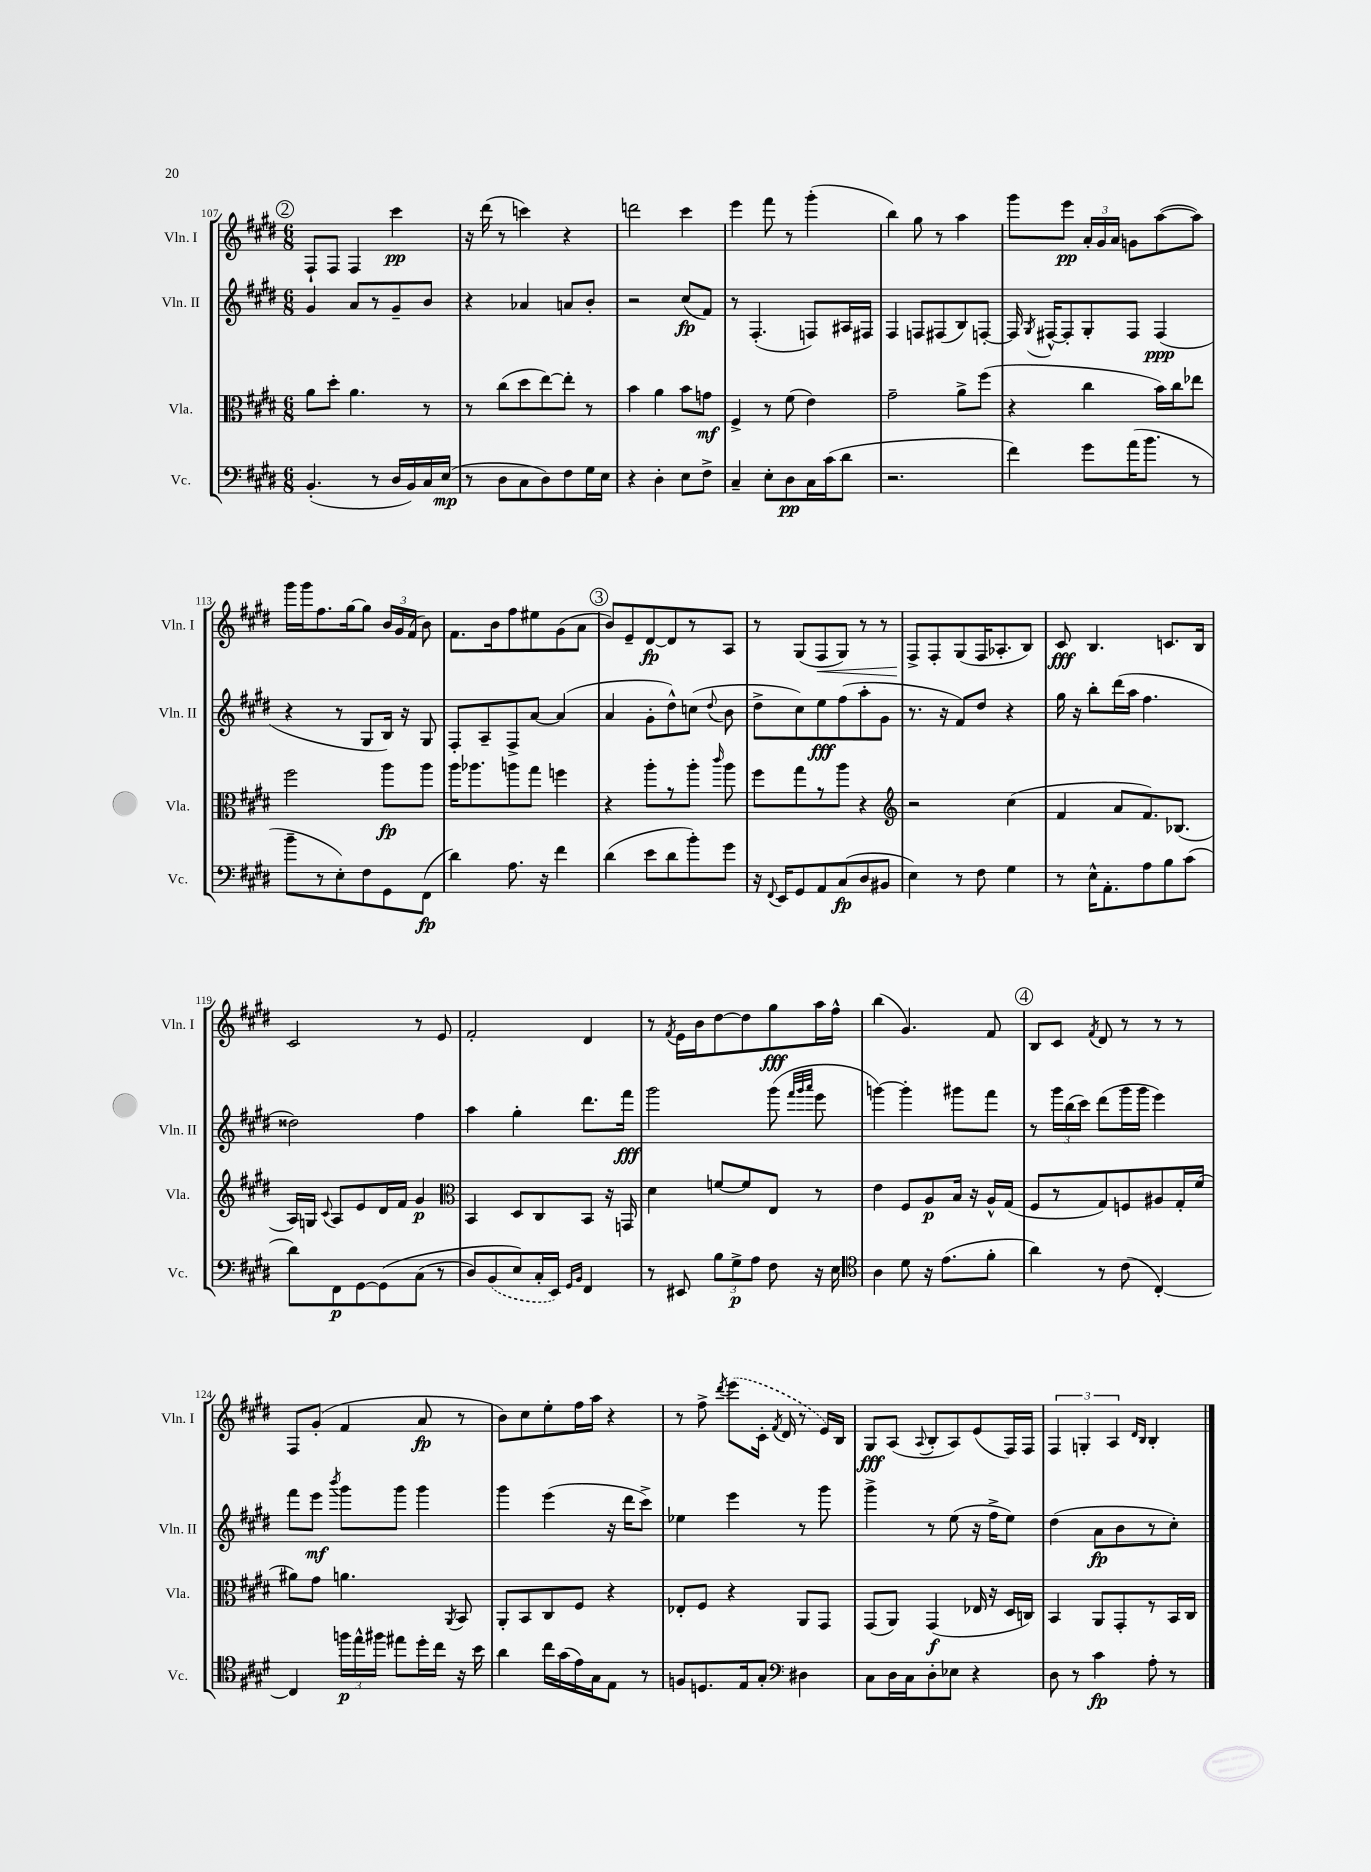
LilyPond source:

<<
\new StaffGroup <<
\new Staff = "s0" \with { instrumentName = "Vln. I" shortInstrumentName = "Vln. I" } {
    \clef treble \key e \major \numericTimeSignature \time 6/8
    \autoBeamOff \mark \markup { \circle "2" } fis8[-! fis8] fis4 cis'''4\pp |
    r16 dis'''16( r8 c'''4) r4 |
    d'''2 cis'''4 |
    e'''4 fis'''8 r8 gis'''4-.( |
    b''4) gis''8 r8 a''4 |
    gis'''8[ e'''8]\pp \tuplet 3/2 { a'16[-. gis'16 a'16] } g'8[ a''8~( a''8]) |
    gis'''16[ gis'''16 fis''8. gis''16~ gis''8] \tuplet 3/2 { b'16[ gis'16 fis'16]( } b'8) |
    fis'8.[ b'16 fis''8 eis''8 gis'8( a'8] |
    \mark \markup { \circle "3" } b'8[) e'8-- dis'8~\fp dis'8 r8 a8] |
    r8 gis8[( fis8\< gis8]) r8 r8 |
    fis8[->\! fis8-. gis8( fis16 aes8.-. b8]) |
    cis'8\fff b4. c'8.[ b16] |
    cis'2 r8 e'8 |
    fis'2-. dis'4 |
    r8 \acciaccatura { fis'8 } e'16[ b'16 dis''8~ dis''8 gis''8\fff a''16 fis''16]-^ |
    b''4( gis'4.) fis'8 |
    \mark \markup { \circle "4" } b8[ cis'8] \acciaccatura { fis'8 } dis'8 r8 r8 r8 |
    fis8[ gis'8]-.( fis'4 a'8\fp r8 |
    b'8[) cis''8 e''8-. fis''16 a''16] r4 |
    r8 fis''8-> \acciaccatura { dis'''8 } \once \slurDashed e'''8[( cis'16]-. \acciaccatura { fis'8 } dis'16 r8 e'16[) b16] |
    gis8[\fff a8]( \appoggiatura { a8 } b8[-. a8) e'8( fis16) fis16] |
    \tuplet 3/2 { fis4 g4-. a4 } \grace { dis'16[ b16] } b4-. \bar "|." |
}
\new Staff = "s1" \with { instrumentName = "Vln. II" shortInstrumentName = "Vln. II" } {
    \clef treble \key e \major \numericTimeSignature \time 6/8
    \autoBeamOff \mark \markup { \circle "2" } gis'4 a'8[ r8 gis'8-- b'8] |
    r4 aes'4 a'8[ b'8]-. |
    r2 cis''8[\fp( fis'8]) |
    r8 fis4.-.( f8[) ais16 fis16] |
    fis4 f8[ fis8( b8) f8]~-. |
    f16 \acciaccatura { gis8 } fis16[~-^ fis8-. gis8-. fis8] fis4\ppp( |
    r4 r8 gis8[ b16]) r16 gis8 |
    fis8[-. a8-- fis8-> a'8]~ a'4( |
    \mark \markup { \circle "3" } a'4 gis'8[-. dis''8-^) c''8]( \appoggiatura { dis''8 } b'8 |
    dis''8[-> cis''8) e''8\fff fis''8( a''8-. gis'8] |
    r8. r16 fis'8[) dis''8] r4 |
    gis''16 r16 b''8[-. dis'''16( a''16] fis''4. |
    disis''2) fis''4 |
    a''4 gis''4-. dis'''8.[ fis'''16]\fff |
    gis'''2 gis'''8( \grace { fis'''32[ gis'''32 a'''32] } e'''8 |
    g'''4~) g'''4-. gis'''8[ fis'''8] |
    \mark \markup { \circle "4" } r8 \tuplet 3/2 { gis'''16[ b''16( cis'''16]) } dis'''8[( gis'''16 gis'''16] e'''4) |
    fis'''8[ e'''8]\mf \acciaccatura { b'''8 } gis'''8[ gis'''8] gis'''4 |
    gis'''4 e'''4( r16 dis'''16[ cis'''8]->) |
    ees''4 e'''4 r8 gis'''8 |
    gis'''4-> r8 e''8( r16 fis''16[-> e''8]) |
    dis''4( a'8[\fp b'8 r8 cis''8]-.) \bar "|." |
}
\new Staff = "s2" \with { instrumentName = "Vla." shortInstrumentName = "Vla." } {
    \clef alto \key e \major \numericTimeSignature \time 6/8
    \autoBeamOff \mark \markup { \circle "2" } a'8[ dis''8]-. a'4. r8 |
    r8 cis''8[( dis''8 e''8~) e''8]-. r8 |
    b'4 a'4 b'8[ g'8]\mf |
    fis4-> r8 fis'8( e'4) |
    gis'2-- a'8[-> fis''8]( |
    r4 cis''4 b'16[) cis''16 ees''8] |
    fis''2 a''8[\fp a''8] |
    a''16[ aes''8. a''8 gis''8] f''4 |
    \mark \markup { \circle "3" } r4 a''8[-. r8 a''8]-. \grace { cis'''16 } a''8 |
    fis''8[ gis''8 r8 a''8] r4 |
    \clef treble r2 cis''4( |
    fis'4 a'8[ fis'8.) bes8.]( |
    a16[) g16] \appoggiatura { cis'8 } a8[ e'8 dis'16 fis'16] gis'4\p |
    \clef alto b,4 dis8[ cis8 b,8] r16 g,16 |
    dis'4 f'8[~ f'8 e8] r8 |
    e'4 fis8[ a8\p b16] r16 a16[-^ gis16]( |
    \mark \markup { \circle "4" } fis8[ r8 gis8) f8 ais8 gis16-. fis'16]( |
    ais'8[) gis'8] a'4. \acciaccatura { a,8 } b,8 |
    a,8[-. b,8 cis8 fis8] r4 |
    ees8[-. fis8] r4 a,8[ gis,8] |
    gis,8[( a,8]) gis,4\f( ees16 r16 dis16[ c16]) |
    b,4 a,8[ gis,8-. r8 b,16 cis16] \bar "|." |
}
\new Staff = "s3" \with { instrumentName = "Vc." shortInstrumentName = "Vc." } {
    \clef bass \key e \major \numericTimeSignature \time 6/8
    \autoBeamOff \mark \markup { \circle "2" } b,4.-.( r8 dis16[ b,16) cis16 e16]\mp( |
    r8 dis8[ cis8 dis8) fis8 gis16 e16] |
    r4 dis4-. e8[ fis8]-> |
    cis4-- e8[-. dis8\pp cis16 cis'16( dis'8] |
    r2. |
    fis'4) gis'8[ a'16( b'8.] r8 |
    b'8[-- r8 e8-.) fis8 gis,8 fis,8]\fp( |
    dis'4) a8. r16 fis'4 |
    \mark \markup { \circle "3" } dis'4( e'8[ dis'8 b'8-.) gis'8] |
    r16 \appoggiatura { fis,8 } e,16[ gis,8 a,8 cis8\fp( dis8 bis,8] |
    e4) r8 fis8 gis4 |
    r8 e16[-^ a,8.-. a8 b8 cis'8]( |
    dis'8[) fis,8\p gis,8~ gis,8\( cis8]( r8 |
    dis8[) \once \slurDashed b,8( e8\) cis16-. e,16]) \grace { gis,16[ b,16] } fis,4 |
    r8 eis,8 \tuplet 3/2 { b8[ gis8->\p a8] } fis8 r16 e16 |
    \clef tenor a4 dis'8 r16 e'8.[( fis'8]-. |
    \mark \markup { \circle "4" } a'4) r8 cis'8( cis4~-.) |
    cis4 \tuplet 3/2 { f''16[\p e''16-^ fis''16] } eis''8[ dis''16-. cis''16] r16 b'16 |
    a'4 cis''16[ gis'16( e'16) gis16 e8] r8 |
    f8[ d8. e16 gis8]-. \clef bass dis4 |
    cis8[ dis16 cis16 dis8-. ees8] r4 |
    dis8 r8 cis'4\fp a8-. r8 \bar "|." |
}
>>
>>
\layout { \context { \Score currentBarNumber = #107 } }
